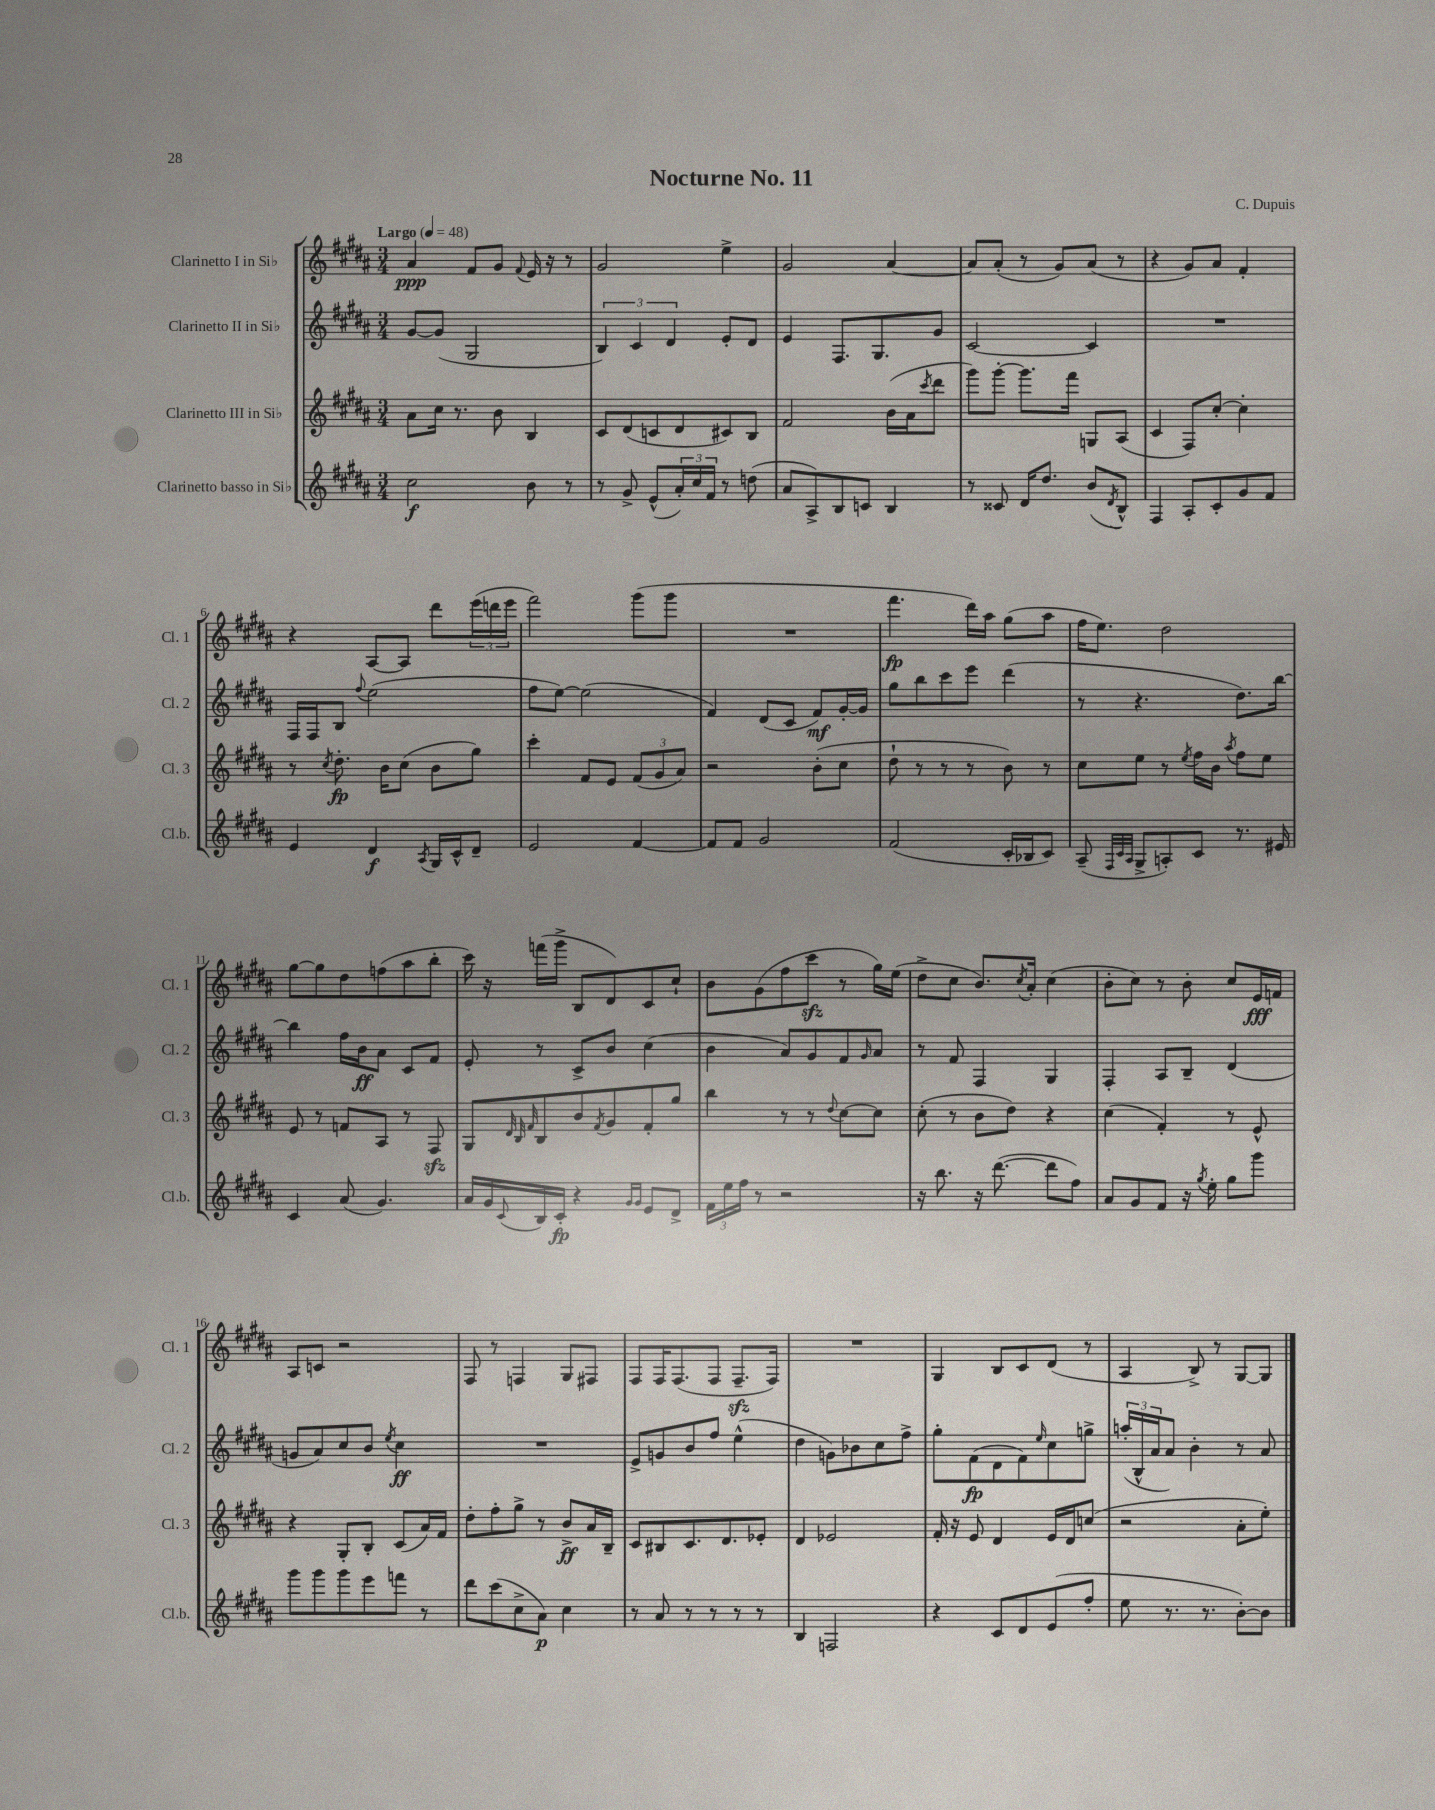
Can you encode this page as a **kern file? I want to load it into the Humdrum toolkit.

**kern	**dynam	**kern	**dynam	**kern	**dynam	**kern	**dynam
*part4	*part4	*part3	*part3	*part2	*part2	*part1	*part1
*staff4	*staff4	*staff3	*staff3	*staff2	*staff2	*staff1	*staff1
*I"Clarinetto basso in Si♭	*	*I"Clarinetto III in Si♭	*	*I"Clarinetto II in Si♭	*	*I"Clarinetto I in Si♭	*
*I'Cl.b.	*	*I'Cl. 3	*	*I'Cl. 2	*	*I'Cl. 1	*
*clefG2	*	*clefG2	*	*clefG2	*	*clefG2	*
*k[f#c#g#d#a#]	*	*k[f#c#g#d#a#]	*	*k[f#c#g#d#a#]	*	*k[f#c#g#d#a#]	*
*M3/4	*	*M3/4	*	*M3/4	*	*M3/4	*
*MM48	*	*MM48	*	*MM48	*	*MM48	*
=1	=1	=1	=1	=1	=1	=1	=1
!	!	!	!	!	!	!LO:TX:a:B:t=Largo	!
2cc#\	f	8a#\L	.	[8g#/L	.	4a#/	ppp
.	.	16cc#\Jk	.	(8g#/J]	.	.	.
.	.	8.r	.	.	.	.	.
.	.	.	.	2G#/	.	8f#/L	.
.	.	8b\	.	.	.	8g#/J	.
.	.	.	.	.	.	8qqf#/	.
8b\	.	4B/	.	.	.	16e/	.
.	.	.	.	.	.	16r	.
8r	.	.	.	.	.	8r	.
=2	=2	=2	=2	=2	=2	=2	=2
8r	.	8c#/L	.	6B/)	.	2g#/	.
8g#^/	.	(8d#/	.	.	.	.	.
.	.	.	.	6c#/	.	.	.
(8e^^/L	.	8cn/	.	.	.	.	.
.	.	.	.	6d#/	.	.	.
24a#'/L)	.	8d#/	.	.	.	.	.
24cc#/	.	.	.	.	.	.	.
24f#/JJ	.	.	.	.	.	.	.
8r	.	8c#X/)	.	8e'/L	.	4ee^\	.
(8ddn\	.	8B/J	.	8d#/J	.	.	.
=3	=3	=3	=3	=3	=3	=3	=3
8a#/L	.	2f#/	.	4e/	.	2g#/	.
8A#^/)	.	.	.	.	.	.	.
8B/	.	.	.	8.F#/L	.	.	.
8cn/J	.	.	.	.	.	.	.
.	.	.	.	8.G#/	.	.	.
4B/	.	(16b\LL	.	.	.	[4a#/	.
.	.	16a#\J	.	.	.	.	.
.	.	8qccc#/	.	.	.	.	.
.	.	8ddd#\J	.	8g#/J	.	.	.
=4	=4	=4	=4	=4	=4	=4	=4
8r	.	8ggg#\L)	.	[2c#/	.	8a#/L]	.
8c##X/	.	[8ggg#'\J	.	.	.	(8a#'/J	.
16d#/KL	.	8.ggg#\L]	.	.	.	8r	.
8.dd#/J	.	.	.	.	.	.	.
.	.	.	.	.	.	8g#/L)	.
.	.	16fff#\Jk	.	.	.	.	.
(8b/L	.	8Gn/L	.	4c#/]	.	(8a#/J	.
8qd#/	.	.	.	.	.	.	.
8B^^/J)	.	(8A#/J	.	.	.	8r	.
=5	=5	=5	=5	=5	=5	=5	=5
4F#/	.	4c#/	.	2.r	.	4r	.
8A#'/L	.	8F#/L)	.	.	.	8g#/L)	.
8c#'/	.	[8cc#'/J	.	.	.	8a#/J	.
8g#/	.	4cc#'\]	.	.	.	4f#'/	.
8f#/J	.	.	.	.	.	.	.
!!LO:LB:g=z
=6	=6	=6	=6	=6	=6	=6	=6
4e/	.	8r	.	16F#/LL	.	4r	.
.	.	.	.	16F#/J	.	.	.
.	.	8qcc#/	.	.	.	.	.
.	.	8.dd#'\	fp	8B/J	.	.	.
.	.	.	.	8qqff#/	.	.	.
4d#/	f	.	.	(2ee\	.	[8A#/L	.
.	.	16b\KL	.	.	.	.	.
.	.	(8cc#\J	.	.	.	8A#/J]	.
8qA#/	.	.	.	.	.	.	.
16G#/LL	.	8b\L	.	.	.	8ddd#\L	.
16c#^^/J	.	.	.	.	.	.	.
8d#~/J	.	8gg#\J)	.	.	.	(24eee\L	.
.	.	.	.	.	.	24dddn\	.
.	.	.	.	.	.	24eee\JJ	.
=7	=7	=7	=7	=7	=7	=7	=7
2e/	.	4ccc#'\	.	8ff#\L	.	2fff#\)	.
.	.	.	.	[8ee\J)	.	.	.
.	.	8f#/L	.	(2ee\]	.	.	.
.	.	8e/J	.	.	.	.	.
[4f#/	.	(12f#/L	.	.	.	(8ggg#\L	.
.	.	12g#/	.	.	.	.	.
.	.	.	.	.	.	8ggg#\J	.
.	.	12a#/J)	.	.	.	.	.
=8	=8	=8	=8	=8	=8	=8	=8
8f#/L]	.	2r	.	4f#/)	.	2.r	.
8f#/J	.	.	.	.	.	.	.
2g#/	.	.	.	(8d#/L	.	.	.
.	.	.	.	8c#/J	.	.	.
.	.	(8b'\L	.	8f#/L)	mf	.	.
.	.	8cc#\J	.	[16g#'/L	.	.	.
.	.	.	.	16g#/JJ]	.	.	.
=9	=9	=9	=9	=9	=9	=9	=9
(2f#/	.	8dd#`\	.	8gg#\L	.	4.fff#\	fp
.	.	8r	.	8bb\	.	.	.
.	.	8r	.	8ccc#\	.	.	.
.	.	8r	.	8eee\J	.	16ddd#\LL)	.
.	.	.	.	.	.	16aa#\JJ	.
16c#'/LL	.	8b\)	.	(4ddd#\	.	(8gg#\L	.
16B-X/J	.	.	.	.	.	.	.
8c#/J)	.	8r	.	.	.	8aa#\J	.
=10	=10	=10	=10	=10	=10	=10	=10
(8A#~/	.	8cc#\L	.	8r	.	16ff#\KL	.
.	.	.	.	.	.	8.ee\J)	.
32qqF#/LLL	.	.	.	.	.	.	.
32qqc#/	.	.	.	.	.	.	.
32qqA#/JJJ	.	.	.	.	.	.	.
8G#^/L	.	8ee\J	.	4.r	.	.	.
8An'/)	.	8r	.	.	.	2dd#\	.
.	.	8qee/	.	.	.	.	.
8c#/J	.	16ff#\LL	.	.	.	.	.
.	.	16b\JJ	.	.	.	.	.
.	.	8qaa#/	.	.	.	.	.
8.r	.	8ff#\L	.	8.dd#\L)	.	.	.
.	.	8ee\J	.	.	.	.	.
16e#X/	.	.	.	[16bb\Jk	.	.	.
!!LO:LB:g=z
=11	=11	=11	=11	=11	=11	=11	=11
4c#/	.	8e/	.	4bb\]	.	[8gg#\L	.
.	.	8r	.	.	.	8gg#\]	.
(8a#/	.	8fn/L	.	16ff#\LL	.	8dd#\	.
.	.	.	.	16b\J	ff	.	.
4.g#/)	.	8A#/J	.	8a#\J	.	(8ffn\	.
.	.	8r	.	8c#/L	.	8aa#\	.
.	.	8F#zz/	.	8f#/J	.	8bb'\J	.
=12	=12	=12	=12	=12	=12	=12	=12
16a#/LL	.	8G#/L	.	8e'/	.	16ccc#\)	.
16g#/	.	.	.	.	.	16r	.
.	.	32qqd#/	.	.	.	.	.
.	.	32qqB/	.	.	.	.	.
8qqc#/	.	32qqf#/	.	.	.	.	.
16B/	.	8B/	.	8r	.	(16fffn\LL	.
16c#'/JJ	fp	.	.	.	.	16ggg#^\JJ	.
4r	.	8b/	.	8c#^/L	.	8B/L	.
.	.	8qf#/	.	.	.	.	.
.	.	8g#/	.	8b/J	.	8d#/)	.
16qqg#/LL	.	.	.	.	.	.	.
16qqg#/JJ	.	.	.	.	.	.	.
8e/L	.	8f#'/	.	(4cc#\	.	8c#/	.
8d#^/J	.	8gg#/J	.	.	.	8cc#`/J	.
=13	=13	=13	=13	=13	=13	=13	=13
24f#\LL	.	4bb\	.	4b\	.	8b\L	.
24ee\	.	.	.	.	.	.	.
24ff#\JJ	.	.	.	.	.	.	.
8r	.	.	.	.	.	(8g#\	.
2r	.	8r	.	8a#/L)	.	8ff#\	.
.	.	8r	.	8g#/	.	8ccc#zz\J	.
.	.	8qqdd#/	.	.	.	.	.
.	.	[8cc#\L	.	8f#/	.	8r	.
.	.	.	.	16qqg#/	.	.	.
.	.	8cc#\J]	.	8a#/J	.	16gg#\LL)	.
.	.	.	.	.	.	(16ee\JJ	.
=14	=14	=14	=14	=14	=14	=14	=14
16r	.	(8cc#'\	.	8r	.	8dd#^\L	.
8.bb\	.	.	.	.	.	.	.
.	.	8r	.	8f#/	.	8cc#\J	.
16r	.	8b\L	.	4F#/	.	8.b/L)	.
([8.ddd#\	.	.	.	.	.	.	.
.	.	8dd#\J)	.	.	.	.	.
.	.	.	.	.	.	8qcc#/	.
.	.	.	.	.	.	16a#'/Jk	.
8ddd#\L]	.	4r	.	4G#/	.	(4cc#\	.
8ff#\J)	.	.	.	.	.	.	.
=15	=15	=15	=15	=15	=15	=15	=15
8a#/L	.	(4cc#\	.	4F#'/	.	8b'\L	.
8g#/	.	.	.	.	.	8cc#\J)	.
8f#/J	.	4f#'/)	.	8A#/L	.	8r	.
16r	.	.	.	8B~/J	.	8b'\	.
8qgg#/	.	.	.	.	.	.	.
16ee'\	.	.	.	.	.	.	.
8gg#\L	.	8r	.	(4d#/	.	8cc#/L	.
8ggg#\J	.	8e^^/	.	.	.	16e/L	fff
.	.	.	.	.	.	16fn/JJ	.
!!LO:LB:g=z
=16	=16	=16	=16	=16	=16	=16	=16
8ggg#\L	.	4r	.	8gn/L	.	8A#/L	.
8ggg#\	.	.	.	8a#/)	.	8cn/J	.
8ggg#\	.	8G#'/L	.	8cc#/	.	2r	.
8eee\	.	8B'/J	.	8b/J	.	.	.
.	.	.	.	8qee/	.	.	.
8fffn\J	.	(8c#/L	.	4cc#\	ff	.	.
8r	.	16a#/L)	.	.	.	.	.
.	.	16f#/JJ	.	.	.	.	.
=17	=17	=17	=17	=17	=17	=17	=17
8ddd#\L	.	8dd#'\L	.	2.r	.	8F#/	.
(8ccc#\	.	8ff#'\	.	.	.	8r	.
8cc#^\	.	8gg#^\J	.	.	.	4Fn/	.
8a#\J)	p	8r	.	.	.	.	.
4cc#\	.	8b^/L	ff	.	.	8G#/L	.
.	.	16a#/L	.	.	.	8F#X/J	.
.	.	16B~/JJ	.	.	.	.	.
=18	=18	=18	=18	=18	=18	=18	=18
8r	.	8c#/L	.	8e^/L	.	8F#/L	.
8a#/	.	8B#X/	.	8gn/	.	16F#/K	.
.	.	.	.	.	.	(8.F#/	.
8r	.	8.c#/	.	8b/	.	.	.
8r	.	.	.	8ff#/J	.	8F#/J	.
.	.	8.d#/	.	.	.	.	.
8r	.	.	.	(4ee^^\	.	8.F#zz~/L	.
8r	.	8e-X'/J	.	.	.	.	.
.	.	.	.	.	.	16F#/Jk)	.
=19	=19	=19	=19	=19	=19	=19	=19
4B/	.	4d#/	.	4dd#\	.	2.r	.
2Fn/	.	2e-X/	.	8gn\L)	.	.	.
.	.	.	.	8b-X\	.	.	.
.	.	.	.	8cc#\	.	.	.
.	.	.	.	8ff#^\J	.	.	.
=20	=20	=20	=20	=20	=20	=20	=20
4r	.	16f#'/	.	8gg#'\L	.	4G#/	.
.	.	16r	.	.	.	.	.
.	.	8e/	.	(8f#\	fp	.	.
8c#/L	.	4d#/	.	8d#\	.	8B/L	.
8d#/	.	.	.	8f#\)	.	8c#/	.
.	.	.	.	16qqee/	.	.	.
(8e/	.	16e/LL	.	8cc#\	.	(8d#/J	.
.	.	16d#/J	.	.	.	.	.
8ff#'/J	.	(8ccn/J	.	8ggn^\J	.	8r	.
=21	=21	=21	=21	=21	=21	=21	=21
8ee\	.	2r	.	(24aan'/LL	.	4A#/	.
.	.	.	.	24B^^/	.	.	.
.	.	.	.	24a#/J	.	.	.
8.r	.	.	.	8a#/J)	.	.	.
.	.	.	.	4b'\	.	8B^/)	.
8.r	.	.	.	.	.	.	.
.	.	.	.	.	.	8r	.
[8b'\L)	.	8a#'\L	.	8r	.	[8G#/L	.
8b\J]	.	8ee'\J)	.	8a#/	.	8G#/J]	.
==	==	==	==	==	==	==	==
*-	*-	*-	*-	*-	*-	*-	*-
